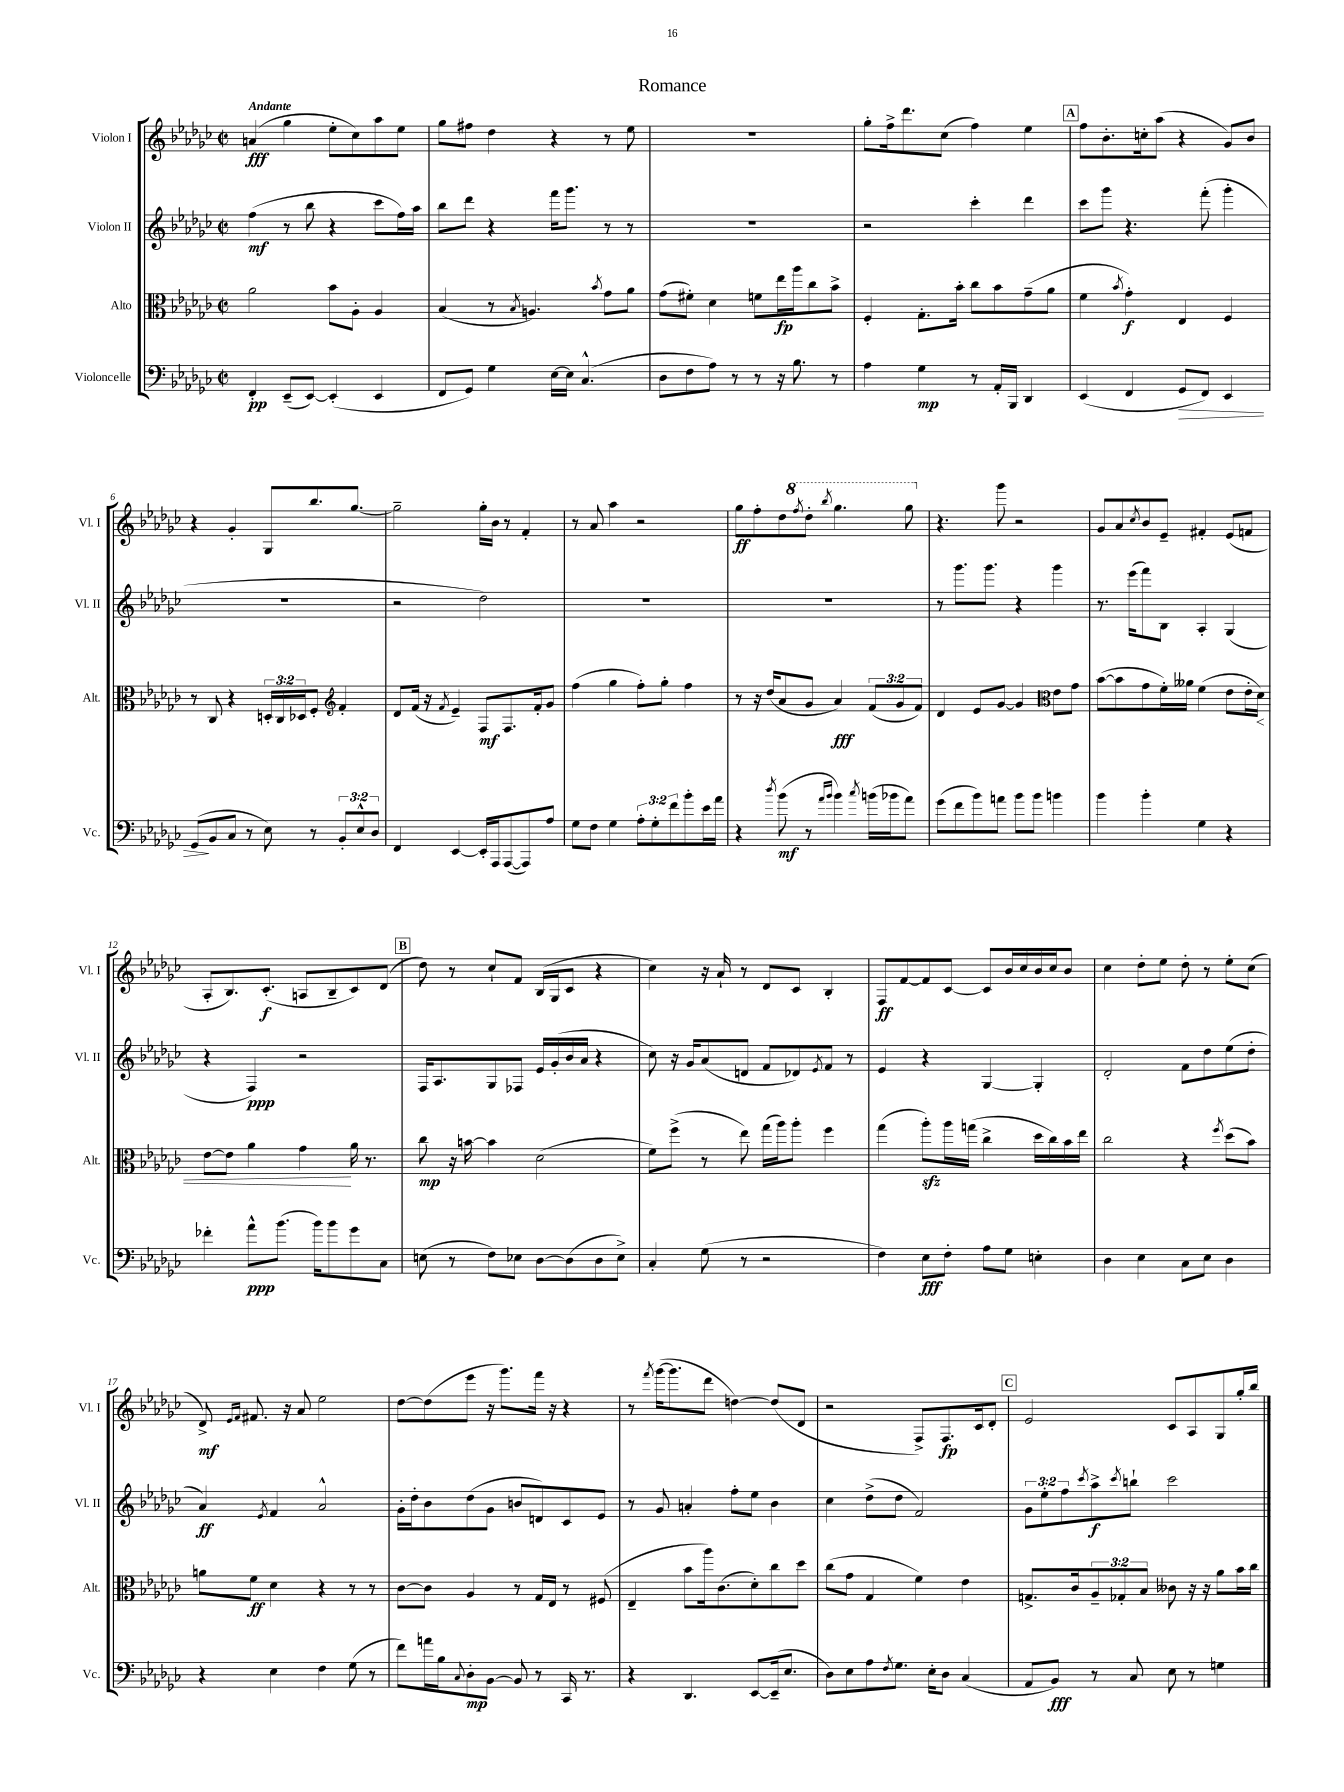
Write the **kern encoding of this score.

**kern	**kern	**kern	**kern
*staff4	*staff3	*staff2	*staff1
*clefF4	*clefC3	*clefG2	*clefG2
*k[b-e-a-d-g-c-]	*k[b-e-a-d-g-c-]	*k[b-e-a-d-g-c-]	*k[b-e-a-d-g-c-]
*M2/2	*M2/2	*M2/2	*M2/2
*met(c|)	*met(c|)	*met(c|)	*met(c|)
4FF'	2a-	(4ff	(4a
(8EE-~	.	8r	4gg-
[8EE-)	.	8bb-	.
(4EE-']	8b-	4r	8ee-'
.	8A-'	.	8cc-)
4EE-	4A-	8ccc-	8aa-
.	.	16ff)	8ee-
.	.	16aa-	.
=	=	=	=
8FF	(4B-	8bb-	8gg-
8GG-)	.	8ddd-	8ff#
4G-	8r	4r	4dd-
.	8qB-	.	.
.	4.A)	.	.
[16E-	.	16fff	4r
16E-]	.	8.ggg-	.
(4.C-^^	.	.	.
.	8qb-	.	.
.	8g-	8r	8r
.	8a-	8r	8ee-
=	=	=	=
8D-	(8g-	1r	1r
8F	8f#')	.	.
8A-)	4d-	.	.
8r	.	.	.
8r	8f	.	.
16r	16ee-	.	.
8.B-	16aa-	.	.
.	8cc-	.	.
8r	8b-^	.	.
=	=	=	=
4A-	4F'	2r	8gg-'
.	.	.	16ff^
.	.	.	8.ddd-
4G-	8.G-'	.	.
.	.	.	(8cc-
.	16b-'	.	.
8r	8cc-	4ccc-'	4ff)
16AA-'	8b-	.	.
16BBB-	.	.	.
4DD-	(8g-~	4ddd-	4ee-
.	8a-	.	.
=	=	=	=
(4EE-	4f	8ccc-	8ff
.	.	8ggg-	8.b-'
.	8qb-	.	.
4FF	4g-')	4.r	.
.	.	.	16cc'
.	.	.	(8aa-
8GG-	4E-	.	4r
8FF)	.	(8fff'	.
4EE-	4F	4ggg-'	8g-)
.	.	.	8b-
=	=	=	=
(8GG-	8r	1r	4r
8BB-	8C-	.	.
8C-	4r	.	4g-'
8r	.	.	.
8E-)	24D'	.	8G-
.	24C-	.	.
.	24D-	.	.
8r	8F'	.	8.bb-
*	*clefG2	*	*
12BB-'	4f'	.	.
.	.	.	[8.gg-
12E-^^	.	.	.
12D-	.	.	.
=	=	=	=
4FF	8d-	2r	2gg-~]
.	(16f	.	.
.	16r	.	.
.	8qf	.	.
[4EE-	4e-~)	.	.
16EE-']	8F	2dd-)	16gg-'
16AAA-	.	.	16b-
([8AAA-	8.F	.	8r
8AAA-])	.	.	4f'
.	16f'	.	.
8A-	8g-	.	.
=	=	=	=
8G-	(4ff	1r	8r
8F	.	.	8a-
4G-	4gg-	.	4aa-
12A-'	8ff')	.	2r
12G-'	.	.	.
.	8gg-'	.	.
12f	.	.	.
8b-'	4ff	.	.
16e-	.	.	.
16a-	.	.	.
=	=	=	=
4r	8r	1r	8gg-
.	16r	.	8ff'
.	(16dd-	.	.
8qdd-	.	.	.
(8b-	8a-	.	8dd-
.	.	.	8qfff
8r	8g-	.	8ddd-'
16qqa-	.	.	.
16qqb-	.	.	8qbbb-
4b-)	4a-)	.	4.ggg-
8qcc-	.	.	.
(16b	(12f	.	.
16b-	.	.	.
.	12g-	.	.
8a-)	.	.	8ggg-
.	12f)	.	.
=	=	=	=
(8g-	4d-	8r	4.r
8f	.	8.ggg-	.
8b-)	8e-	.	.
.	.	8.ggg-	.
8a	[8g-	.	8ggg-
8b-	4g-]	4r	2r
8b-	.	.	.
*	*clefC3	*	*
4b	8e-	4ggg-	.
.	8g-	.	.
=	=	=	=
4b-	([8b-	8.r	8g-
.	8b-]	.	8a-
.	.	(16eee-	.
.	.	.	8qcc-
4b-'	8g-	8fff)	8b-
.	16f')	8B-	8e-~
.	16a--	.	.
4G-	(4f	4A-'	4f#'
4r	8e-	(4G-	(8e-
.	16e-'	.	8f
.	16d-)	.	.
=	=	=	=
4f-'	[8e-	4r	8A-'
.	8e-]	.	8.B-)
8a-^^	4a-	4F)	.
.	.	.	(8.c-'
(8.b-	.	.	.
.	4g-	2r	8A
16b-)	.	.	.
8b-	.	.	8B-~
8g-	16a-	.	8c-)
.	8.r	.	.
8C-	.	.	(8d-
=	=	=	=
(8E	8cc-	16F	8dd-)
.	.	8.A-	.
8r	16r	.	8r
.	[16b	.	.
8F)	4b]	8G-	8cc-`
8E-	.	8F-	8f
[8D-	(2d-	16e-	(16B-
.	.	(16g-'	16G-
(8D-]	.	16b-	8c-
.	.	16a-	.
8D-	.	4r	4r
8E-^)	.	.	.
=	=	=	=
4C-'	8f)	8cc-)	4cc-)
.	(8ff^	16r	.
.	.	16g-	.
(8G-	8r	(8a-	16r
.	.	.	16a-`
8r	8ee-)	8d	8r
2r	(16gg-	8f	8d-
.	16aa-)	.	.
.	8aa-'	8d-)	8c-
.	.	8qe-	.
.	4ff	8f	4B-'
.	.	8r	.
=	=	=	=
4F)	(4gg-	4e-	8F
.	.	.	[8f
8E-	8aa-')	4r	8f]
8F'	16aa-	.	[8c-
.	(16gg	.	.
8A-	4cc-^	[4G-	8c-]
8G-	.	.	16b-
.	.	.	16cc-
4E'	16dd-	4G-']	16b-
.	16cc-)	.	16cc-
.	16b-	.	8b-
.	16ee-	.	.
=	=	=	=
4D-	2cc-	2d-'	4cc-
4E-	.	.	8dd-'
.	.	.	8ee-
8C-	4r	8f	8dd-'
8E-	.	8dd-	8r
.	8qff	.	.
4D-	(8dd-	(8ee-	8ee-'
.	8b-)	8dd-'	(8cc-
=	=	=	=
4r	8a	4a-)	8d-^)
.	.	.	16qqe-
.	.	.	16qqf
.	8f	.	8.f#
.	.	8qe-	.
4E-	4d-	4f	.
.	.	.	16r
.	.	.	8a-
4F	4r	2a-^^	2ee-
(8G-	8r	.	.
8r	8r	.	.
=	=	=	=
8f)	[8c-	16g-'	[8dd-
.	.	16dd-'	.
16a	8c-]	8b-	(8dd-]
16B-	.	.	.
8qqC-	.	.	.
8D-'	4A-	(8dd-	8eee-
[8BB-	.	8g-	16r
.	.	.	8.ggg-)
8BB-]	8r	8b	.
8r	16G-	8d)	16fff
.	16E-	.	16r
16CC-	8r	8c-	4r
8.r	.	.	.
.	(8F#	8e-	.
=	=	=	=
4r	4E-~	8r	8r
.	.	.	8qfff
.	.	8g-	([16ggg-
.	.	.	8.ggg-]
4.DD-	8b-	4a'	.
.	16aa-)	.	8ddd-
.	(8.c-	.	.
.	.	8ff'	[4dd)
[8EE-	8d-')	8ee-	.
(16EE-~]	8cc-	4b-	(8dd]
8.E-	.	.	.
.	8dd-	.	8d-
=	=	=	=
8D-)	(8cc-	4cc-	2r
8E-	8g-	.	.
8A-	4G-	(8dd-^	.
8qF	.	.	.
8.G-	.	8dd-	.
.	4f)	2f)	8F^)
16E-'	.	.	.
8D-	.	.	8.F
(4C-	4e-	.	.
.	.	.	16c-
.	.	.	8d-'
=	=	=	=
8AA-	8.G^	12g-	2e-
.	.	12ee-'	.
8BB-)	.	.	.
.	.	12ff	.
.	16c-	.	.
.	.	8qccc-	.
8r	12A-~	8aa-^	.
.	12G-'	.	.
.	.	8qccc-	.
8C-	.	8bb`	.
.	12B-	.	.
8E-	8c--	2ccc-	8c-
8r	16r	.	8A-
.	16r	.	.
4G	8a-	.	8G-
.	16b-	.	16gg-'
.	16cc-	.	16bb-
==	==	==	==
*-	*-	*-	*-
